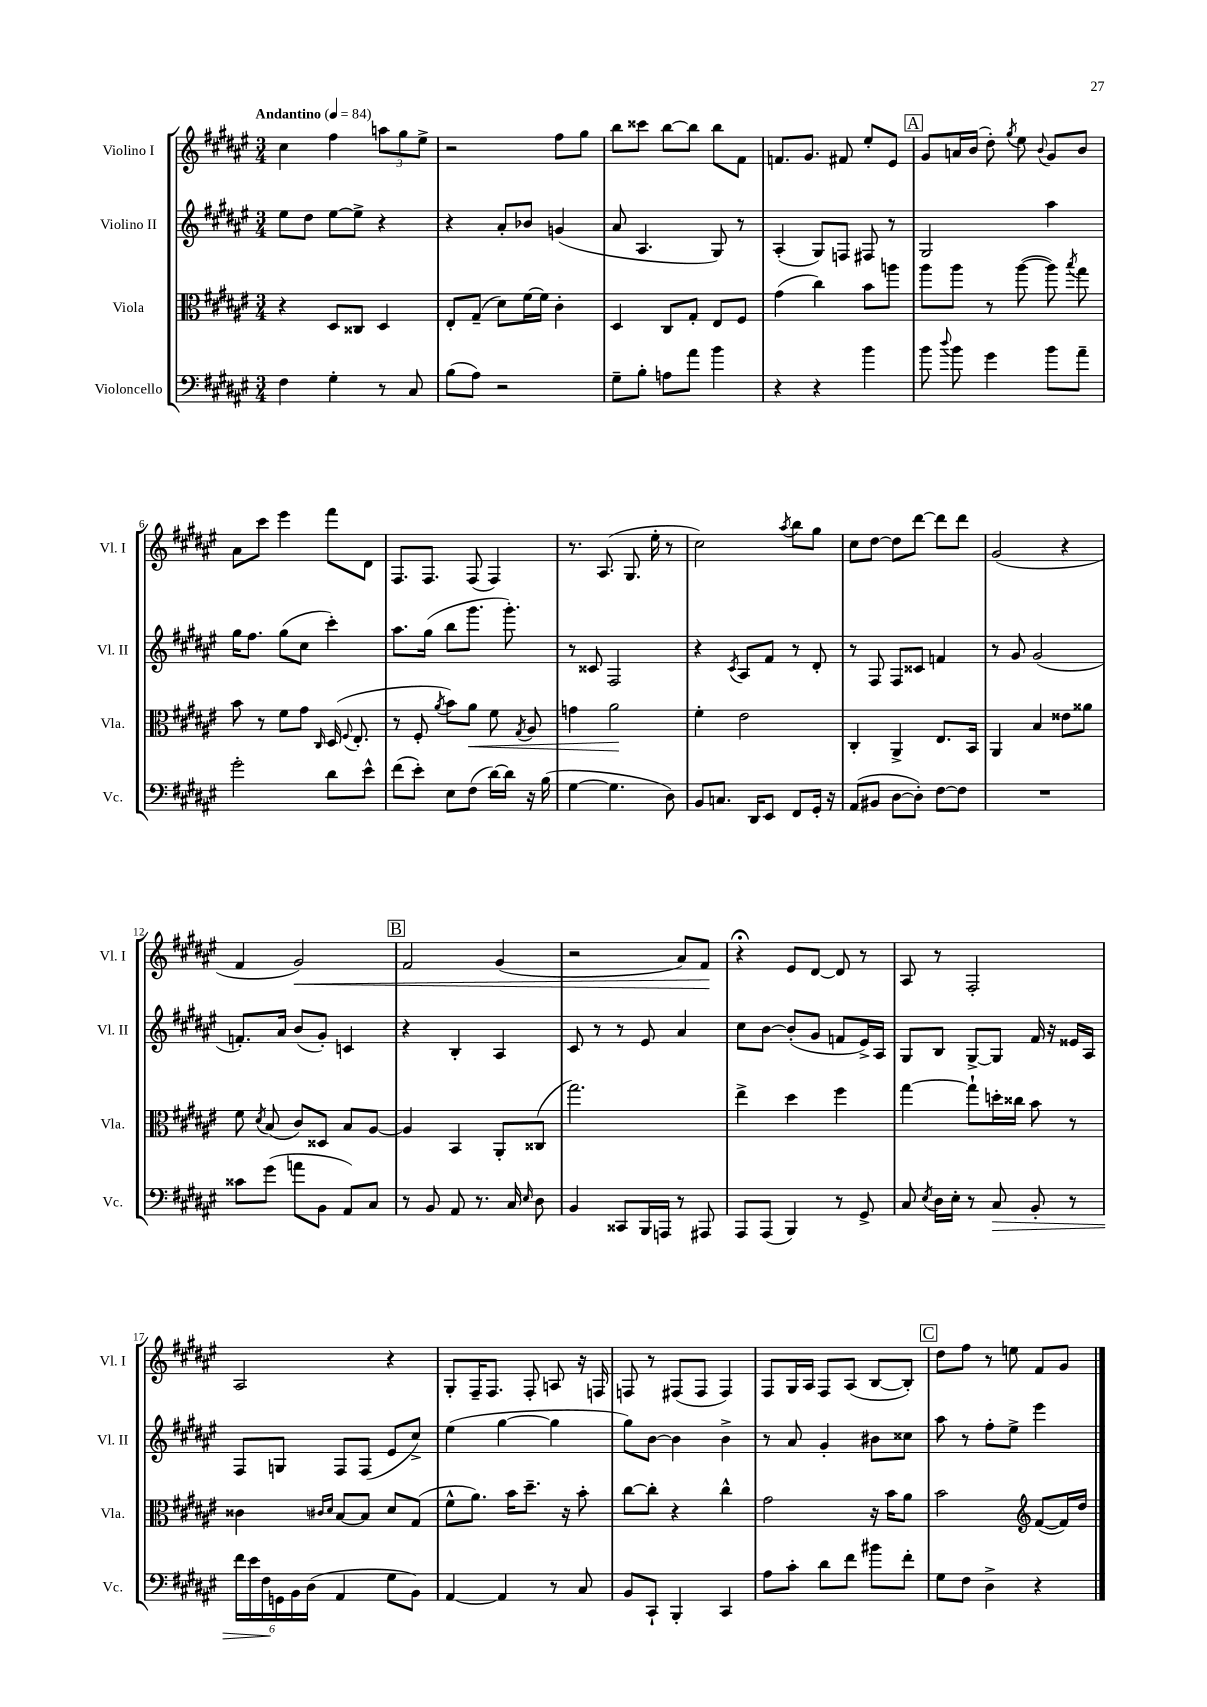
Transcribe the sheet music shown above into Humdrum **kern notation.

**kern	**kern	**kern	**kern
*staff4	*staff3	*staff2	*staff1
*clefF4	*clefC3	*clefG2	*clefG2
*k[f#c#g#d#a#e#]	*k[f#c#g#d#a#e#]	*k[f#c#g#d#a#e#]	*k[f#c#g#d#a#e#]
*M3/4	*M3/4	*M3/4	*M3/4
*MM84	*MM84	*MM84	*MM84
4F#	4r	8ee#	4cc#
.	.	8dd#	.
4G#'	8D#	[8ee#	4ff#
.	8C##	8ee#^]	.
8r	4D#	4r	12aa
.	.	.	12gg#
8C#	.	.	.
.	.	.	12ee#^
=	=	=	=
(8B	8E#'	4r	2r
8A#)	(8G#~	.	.
2r	8d#)	8a#'	.
.	[16f#	8b-	.
.	16f#]	.	.
.	4c#'	(4g	8ff#
.	.	.	8gg#
=	=	=	=
8G#~	4D#	8a#	8bb
8B'	.	4.A#	8ccc##
8A	8C#	.	[8bb
8a#	8G#'	.	8bb]
4b	8E#	8G#)	8bb
.	8F#	8r	8f#
=	=	=	=
4r	(4g#	(4A#'	8.f
.	.	.	8.g#
4r	4cc#)	8G#)	.
.	.	8F	8f#
4b	8b	8F#	8ee#'
.	8aa	8r	8e#
=	=	=	=
8b	8aa#	2G#	8g#
8qqdd#	.	.	.
8b	8aa#	.	16a
.	.	.	(16b
4g#	8r	.	8dd#')
.	.	.	8qgg#
.	([8aa#	.	8ee#
.	.	.	8qqb
8b	8aa#])	4aa#	8g#
.	8qbb	.	.
8a#~	8gg#	.	8b
=	=	=	=
2g#'	8b	16gg#	8a#
.	.	8.ff#	.
.	8r	.	8ccc#
.	8f#	(8gg#	4eee#
.	8g#	8cc#	.
.	16qqC#	.	.
8d#	(16D#	4ccc#')	8fff#
.	8qqF#	.	.
.	8.E#'	.	.
8e#^^	.	.	8d#
=	=	=	=
(8f#	8r	8.aa#	8.F#
8e#')	8F#'	.	.
.	.	(16gg#	8.F#
.	8qa#	.	.
8E#	8b)	8bb	.
(8F#	8a#	8.ggg#	(8F#
[16d#)	8f#	.	4F#)
16d#]	.	8.ggg#')	.
.	8qG#	.	.
16r	8A#	.	.
(16B	.	.	.
=	=	=	=
[4G#	4g	8r	8.r
.	.	8c##	.
.	.	.	(8.A#
4.G#]	2a#	2F#	.
.	.	.	8.G#
.	.	.	16ee#'
8D#)	.	.	8r
=	=	=	=
8BB	4f#'	4r	2cc#)
8.C	.	.	.
.	.	8qc#	.
.	2e#	8A#	.
16DD#	.	.	.
8EE#	.	8f#	.
.	.	.	8qaa#
8FF#	.	8r	8bb
16GG#'	.	8d#'	8gg#
16r	.	.	.
=	=	=	=
(8AA#	4C#'	8r	8cc#
8BB#	.	8F#	[8dd#
[8D#	4AA#^	8F#	8dd#]
8D#'])	.	8c##	[8ddd#
[8F#	8.E#	4f	8ddd#]
8F#]	.	.	8ddd#
.	16BB	.	.
=	=	=	=
2.r	4AA#	8r	(2g#
.	.	8g#	.
.	4B	(2g#	.
.	8e##	.	4r
.	8a##	.	.
=	=	=	=
8c##	8f#	8.f')	4f#
.	8qd#	.	.
(8g#	(8B	.	.
.	.	16a#	.
8a	8c#)	(8b	2g#)
8BB	8D##	8g#')	.
8AA#)	8B	4c	.
8C#	[8A#	.	.
=	=	=	=
8r	4A#]	4r	2f#
8BB	.	.	.
8AA#	4BB	4B'	.
8.r	.	.	.
.	8AA#'	4A#	(4g#
16C#	.	.	.
16qqE#	.	.	.
8D#	(8C##	.	.
=	=	=	=
4BB	2.gg#)	8c#	2r
.	.	8r	.
8CC##	.	8r	.
16BBB	.	8e#	.
16AAA	.	.	.
8r	.	4a#	8a#)
8AAA#	.	.	8f#
=	=	=	=
8AAA#	4ee#^	8cc#	4r;
(8AAA#	.	[8b	.
4BBB)	4dd#	(8b']	8e#
.	.	8g#	[8d#
8r	4ff#	8f	8d#]
8GG#^	.	16e#^)	8r
.	.	16A#	.
=	=	=	=
8C#	[4gg#	8G#	8A#
8qE#	.	.	.
16D#	.	8B	8r
16E#'	.	.	.
8r	8gg#`]	[8G#^	2F#'
8C#	16dd'	8G#]	.
.	16cc##	.	.
8BB'	8b	16f#	.
.	.	16r	.
8r	8r	16e##	.
.	.	16A#	.
=	=	=	=
24f#	4c##	8F#	2A#
24e#	.	.	.
24F#	.	.	.
24GG	.	8G	.
24BB	.	.	.
(24D#	.	.	.
.	16qqc#	.	.
.	16qqd#	.	.
4AA#	[8B	8F#	.
.	8B]	(8F#	.
8G#	8d#	8e#	4r
8BB)	(8G#	8cc#^)	.
=	=	=	=
[4AA#	8f#^^	(4ee#	8G#'
.	8.a#)	.	16F#~
.	.	.	8.F#
4AA#]	.	[4gg#	.
.	16b	.	.
.	8.dd#~	.	8F#'
8r	.	4gg#]	8A
.	16r	.	.
8C#	8b'	.	16r
.	.	.	16F
=	=	=	=
8BB	[8cc#	8gg#)	8F
8CC#`	8cc#']	[8b	8r
4BBB'	4r	4b]	(8F#
.	.	.	8F#
4CC#	4cc#^^	4b^	4F#)
=	=	=	=
8A#	2g#	8r	8F#
8c#'	.	8a#	16G#
.	.	.	16A#
8d#	.	4g#'	8F#
8f#	.	.	(8A#
8b#	16r	8b#	[8B
.	16b	.	.
8f#'	8a#	8cc##	8B'])
=	=	=	=
8G#	2b	8aa#	8dd#
8F#	.	8r	8ff#
4D#^	.	8ff#'	8r
.	.	8ee#^	8ee
*	*clefG2	*	*
4r	([8f#	4eee#	8f#
.	16f#])	.	8g#
.	16dd#	.	.
==	==	==	==
*-	*-	*-	*-
